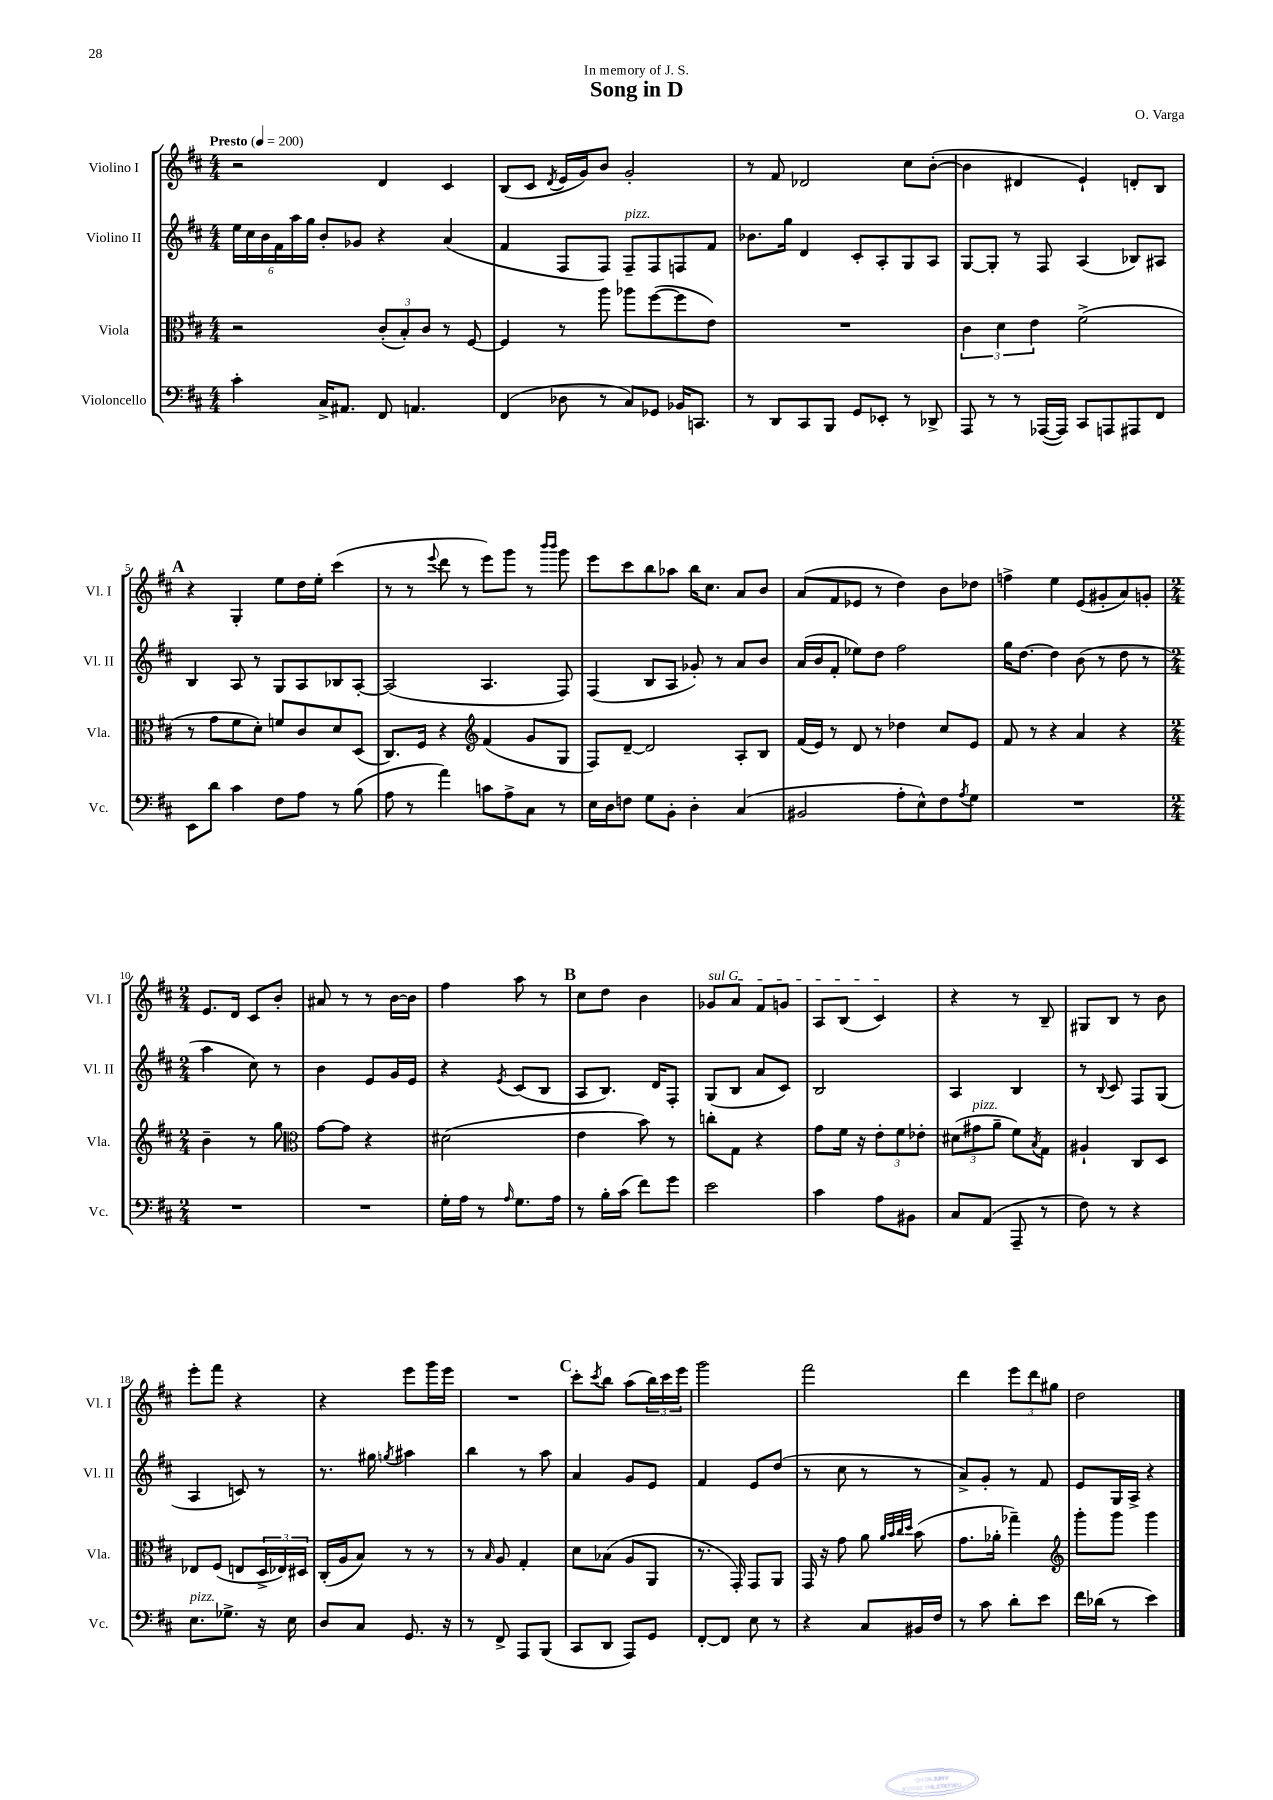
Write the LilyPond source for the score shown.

\header { title = "Song in D" composer = "O. Varga" dedication = "In memory of J. S." }
<<
\new StaffGroup <<
\new Staff = "s0" \with { instrumentName = "Violino I" shortInstrumentName = "Vl. I" } {
    \clef treble \key d \major \numericTimeSignature \time 4/4 \tempo "Presto" 4 = 200
    r2 d'4 cis'4 |
    b8( cis'8 \acciaccatura { d'8 } e'16 g'16) b'8 g'2-. |
    r8 fis'8 des'2 cis''8 b'8~-.( |
    b'4 dis'4 e'4-!) d'8-. b8 |
    \mark \markup { \bold "A" } r4 g4-. e''8 d''16 e''16-. cis'''4( |
    r8 r8 \appoggiatura { e'''8 } d'''8 r8 e'''8) g'''8 r8 \grace { b'''16 b'''16 } g'''8 |
    e'''8 cis'''8 b''8 aes''8 b''16 cis''8. a'8 b'8 |
    a'8( fis'8 ees'8 r8 d''4) b'8 des''8 |
    f''4-> e''4 e'8( gis'8-. a'8) g'8-. |
    \numericTimeSignature \time 2/4 e'8. d'16 cis'8 b'8-. |
    ais'8 r8 r8 b'16~ b'16 |
    fis''4 a''8 r8 |
    \mark \markup { \bold "B" } cis''8 d''8 b'4 |
    \once \override TextSpanner.bound-details.left.text = \markup { \italic "sul G" } ges'8\startTextSpan a'8 fis'8 g'8 |
    a8 b8( cis'4\stopTextSpan) |
    r4 r8 b8-- |
    gis8 b8 r8 b'8 |
    e'''8-. fis'''8 r4 |
    r4 e'''8 g'''16 e'''16 |
    R2 |
    \mark \markup { \bold "C" } cis'''8-. \acciaccatura { cis'''8 } b''8 a''8( \tuplet 3/2 { b''16) cis'''16 e'''16 } |
    g'''2 |
    fis'''2 |
    d'''4 \tuplet 3/2 { e'''8 d'''8 gis''8 } |
    d''2 \bar "|." |
}
\new Staff = "s1" \with { instrumentName = "Violino II" shortInstrumentName = "Vl. II" } {
    \clef treble \key d \major \numericTimeSignature \time 4/4
    \tuplet 6/4 { e''16 cis''16 b'16 fis'16 a''16 g''16 } b'8-. ges'8 r4 a'4( |
    fis'4 fis8 fis8) fis8--^\markup { \italic "pizz." } fis8 f8 fis'8 |
    bes'8. g''16 d'4 cis'8-. a8-. g8 a8 |
    g8~ g8-. r8 fis8 a4( bes8) ais8 |
    \mark \markup { \bold "A" } b4 a8 r8 g8 a8 bes8 a8~-. |
    a2( a4. fis8) |
    fis4( b8 a8 ges'8-.) r8 a'8 b'8 |
    a'16( b'16 fis'8-. ees''8) d''8 fis''2 |
    g''16 d''8.~ d''4 b'8( r8 d''8 r8 |
    \numericTimeSignature \time 2/4 a''4 cis''8) r8 |
    b'4 e'8 g'16 e'16 |
    r4 \acciaccatura { e'8 } cis'8( b8 |
    \mark \markup { \bold "B" } a8 b8.) d'16 fis8-. |
    g8( b8 a'8 cis'8) |
    b2 |
    a4 b4 |
    r8 \appoggiatura { b8 } cis'8 fis8 g8( |
    a4 c'8) r8 |
    r8. gis''16 \acciaccatura { g''8 } ais''4 |
    b''4 r8 a''8 |
    \mark \markup { \bold "C" } a'4 g'8 e'8 |
    fis'4 e'8 d''8( |
    r8 cis''8 r8 r8 |
    a'8->) g'8-. r8 fis'8 |
    e'8 g16 a16-> r4 \bar "|." |
}
\new Staff = "s2" \with { instrumentName = "Viola" shortInstrumentName = "Vla." } {
    \clef alto \key d \major \numericTimeSignature \time 4/4
    r2 \tuplet 3/2 { cis'8-.( b8-.) cis'8 } r8 fis8~ |
    fis4 r8 a''8 aes''8 fis''8~( fis''8 e'8) |
    R1 |
    \tuplet 3/2 { cis'4 d'4 e'4 } fis'2->( |
    \mark \markup { \bold "A" } r8 g'8 fis'8 d'8-.) f'8 cis'8 d'8 d8( |
    cis8.) fis16 r4 \clef treble fis'4( g'8 g8 |
    fis8) d'8~-- d'2 a8-. b8 |
    fis'16( e'16) r8 d'8 r8 des''4 cis''8 e'8 |
    fis'8 r8 r4 a'4 r4 |
    \numericTimeSignature \time 2/4 b'4-- r8 g''8 |
    \clef alto g'8~ g'8 r4 |
    dis'2( |
    \mark \markup { \bold "B" } e'4 b'8) r8 |
    c''8-. g8 r4 |
    g'8 fis'16 r16 \tuplet 3/2 { e'8-. fis'8 ees'8-. } |
    \tuplet 3/2 { dis'8( gis'8^\markup { \italic "pizz." } a'8-- } fis'8) \acciaccatura { b8 } g8 |
    ais4-! cis8 d8 |
    ees8 fis8( e8 \tuplet 3/2 { d16-> ees16) dis16 } |
    cis16-.( a16 b8) r8 r8 |
    r8 \grace { b16 } a8 g4-. |
    \mark \markup { \bold "C" } d'8 bes8( a8 a,8 |
    r8. g,16-.) g,8 a,8 |
    g,16 r16 g'8 a'8 \grace { a'32 b'32 cis''32 d''32 } b'8( |
    g'8. aes'16-. ges''4--) |
    \clef treble g'''8-. g'''8 g'''4 \bar "|." |
}
\new Staff = "s3" \with { instrumentName = "Violoncello" shortInstrumentName = "Vc." } {
    \clef bass \key d \major \numericTimeSignature \time 4/4
    cis'4-. cis16-> ais,8. fis,8 a,4. |
    fis,4( des8 r8 cis8) ges,8 bes,16 c,8. |
    r8 d,8 cis,8 b,,8 g,8 ees,8-. r8 des,8-> |
    a,,8 r8 r8 aes,,16~( aes,,16) cis,8 a,,8 ais,,8 fis,8 |
    \mark \markup { \bold "A" } e,8 d'8 cis'4 fis8 a8 r8 b8( |
    a8 r8 a'4) c'8 a8-> cis8 r8 |
    e16 d16 f8 g8 b,8-. d4-. cis4( |
    bis,2 a8-. e8-^) fis8 \acciaccatura { a8 } g8 |
    R1 |
    \numericTimeSignature \time 2/4 R2 |
    R2 |
    g16-. a16 r8 \grace { a16 } g8. a16 |
    \mark \markup { \bold "B" } r8 b16-. cis'16( fis'8) g'8 |
    e'2 |
    cis'4 a8 bis,8 |
    cis8 a,8( a,,8-- r8 |
    fis8) r8 r4 |
    e8.^\markup { \italic "pizz." } ges8.-> r16 e16 |
    d8 cis8 g,8. r16 |
    r8 fis,8-> a,,8 b,,8( |
    \mark \markup { \bold "C" } cis,8 d,8 a,,8) g,8 |
    fis,8~-. fis,8 e8 r8 |
    r4 cis8 bis,16 fis16 |
    r8 cis'8 d'8-. e'8 |
    fis'16 des'16( r8 e'4) \bar "|." |
}
>>
>>
